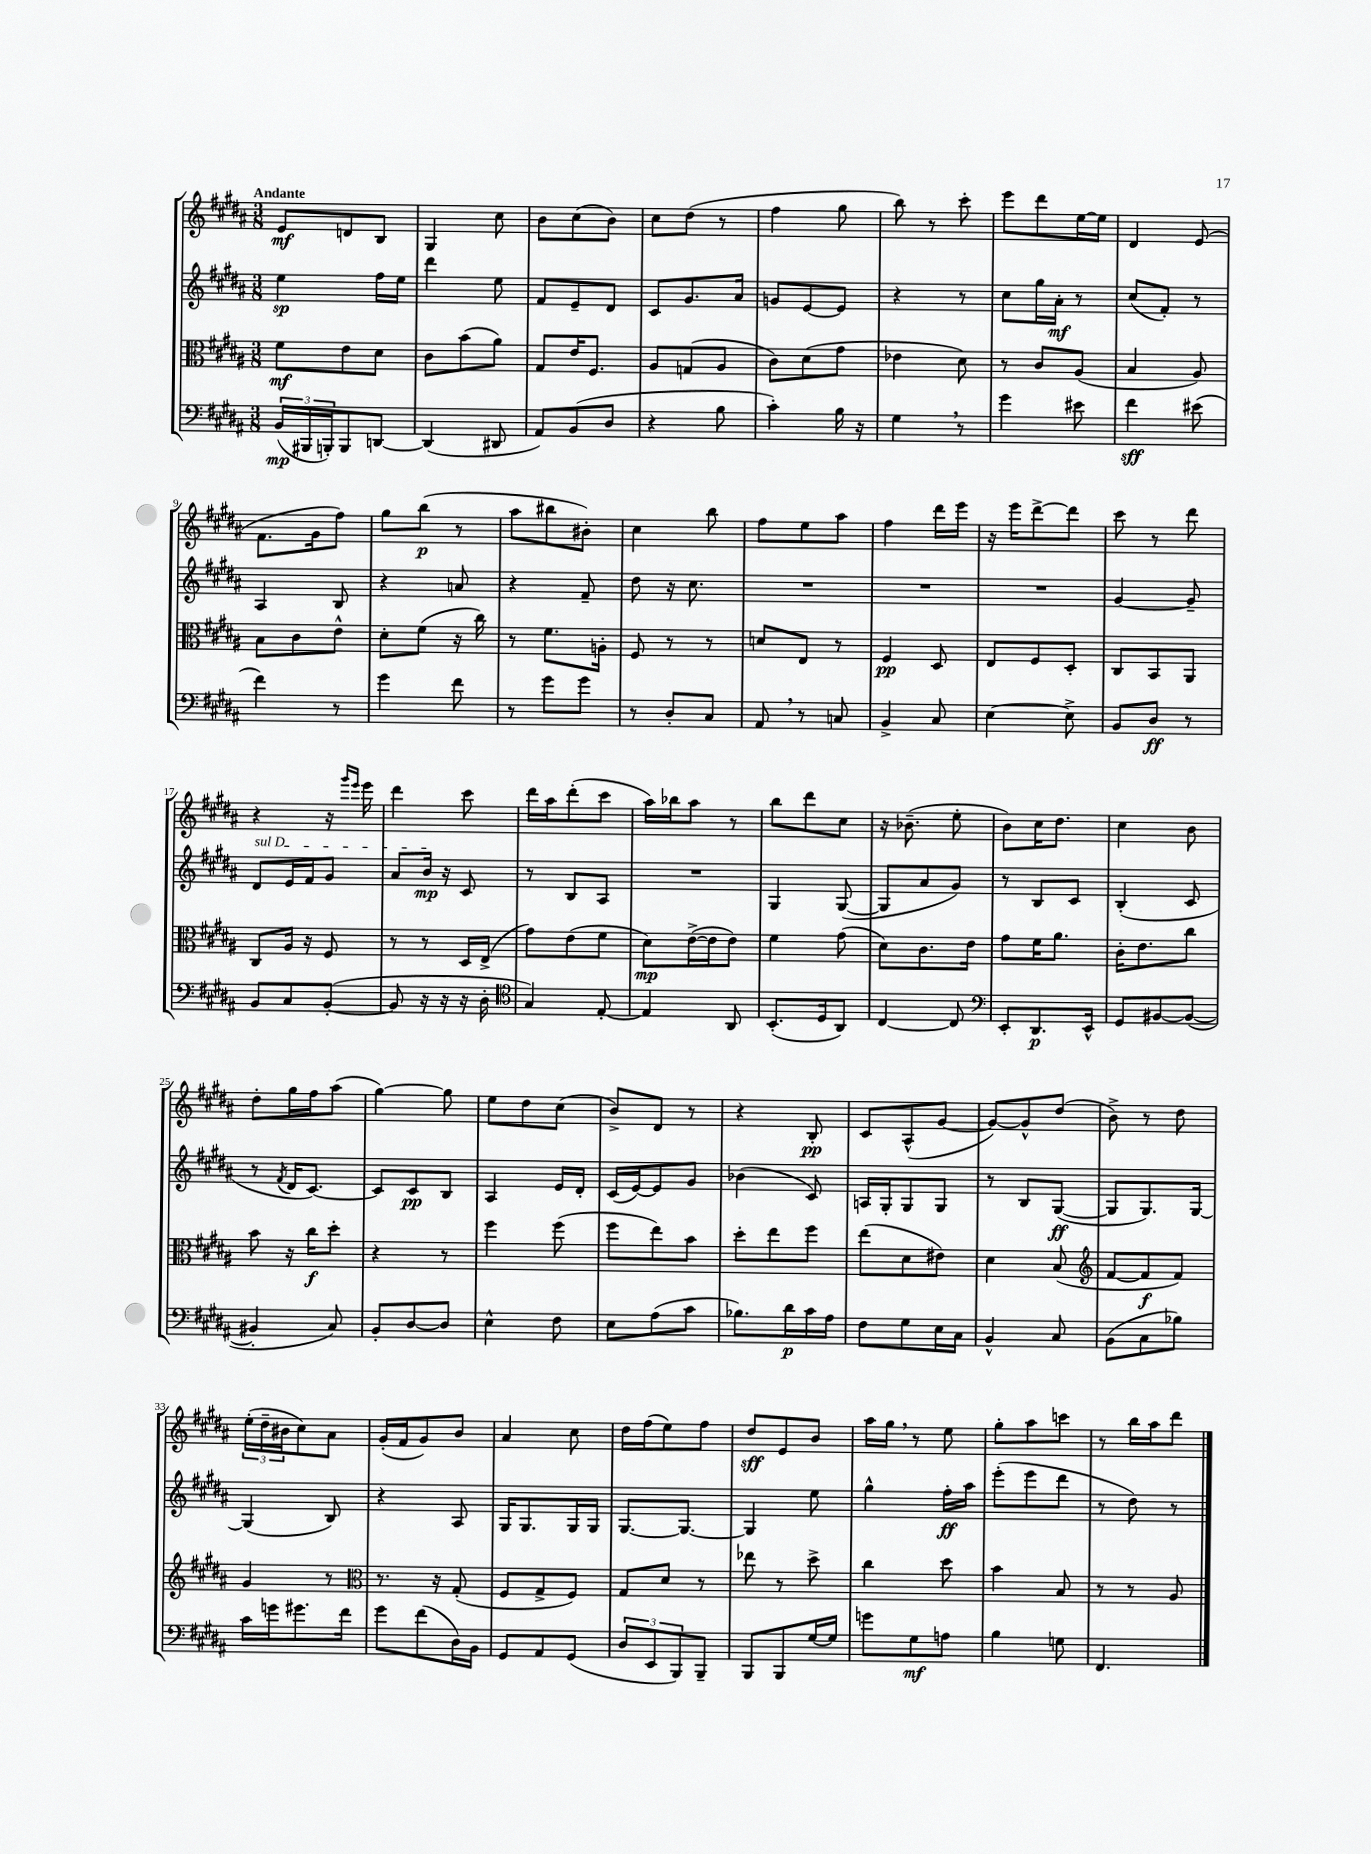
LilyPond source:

<<
\new StaffGroup <<
\new Staff = "s0" {
    \clef treble \key b \major \numericTimeSignature \time 3/8 \tempo "Andante"
    e'8\mf d'8 b8 |
    gis4 cis''8 |
    b'8 cis''8( b'8) |
    cis''8 dis''8( r8 |
    fis''4 gis''8 |
    b''8) r8 cis'''8-. |
    e'''8 dis'''8 e''16~ e''16 |
    dis'4 e'8( |
    fis'8. gis'16 fis''8) |
    gis''8 b''8\p( r8 |
    ais''8 bis''8 bis'8-.) |
    cis''4 b''8 |
    fis''8 e''8 ais''8 |
    fis''4 dis'''16 e'''16 |
    r16 e'''16 dis'''8~-> dis'''8 |
    cis'''8 r8 dis'''8 |
    r4 r16 \grace { gis'''16 e'''16 } e'''16 |
    dis'''4 cis'''8 |
    dis'''16 ais''16 dis'''8-.( cis'''8 |
    ais''16) bes''16 ais''8 r8 |
    b''8 dis'''8 cis''8 |
    r16 bes'8.--( e''8-. |
    b'8) cis''16 dis''8. |
    cis''4 b'8 |
    dis''8-. gis''16 fis''16 ais''8( |
    gis''4~) gis''8 |
    e''8 dis''8 cis''8( |
    b'8->) dis'8 r8 |
    r4 b8-.\pp |
    cis'8 ais8-^( gis'8~ |
    gis'8~) gis'8-^ dis''8( |
    b'8->) r8 dis''8 |
    \tuplet 3/2 { e''16-.( dis''16-- bis'16 } cis''8) ais'8 |
    gis'16-.( fis'16 gis'8) b'8 |
    ais'4 cis''8 |
    dis''16 fis''16( e''8) fis''8 |
    dis''8\sff e'8 b'8 |
    ais''16 gis''16 \breathe r8 e''8 |
    gis''8-. ais''8 c'''8 |
    r8 b''16 ais''16 dis'''8 \bar "|." |
}
\new Staff = "s1" {
    \clef treble \key b \major \numericTimeSignature \time 3/8
    e''4\sp fis''16 e''16 |
    dis'''4 e''8 |
    fis'8 e'8-- dis'8 |
    cis'8 gis'8. ais'16 |
    g'8 e'8~ e'8 |
    r4 r8 |
    cis''8 gis''16 ais'16-.\mf r8 |
    cis''8( fis'8-.) r8 |
    ais4 b8 |
    r4 a'8 |
    r4 fis'8-- |
    dis''8 r16 cis''8. |
    R4. |
    R4. |
    R4. |
    gis'4~ gis'8-- |
    \once \override TextSpanner.bound-details.left.text = \markup { \italic "sul D" } dis'8\startTextSpan e'16 fis'16 gis'8 |
    ais'8 b'16\mp\stopTextSpan r16 cis'8 |
    r8 b8 ais8 |
    R4. |
    gis4 gis8~( |
    gis8 ais'8 gis'8) |
    r8 b8 cis'8 |
    b4-.( cis'8 |
    r8 \acciaccatura { fis'8 } dis'16 cis'8.~) |
    cis'8 cis'8\pp b8 |
    ais4 e'16 dis'16-. |
    cis'16( e'16~) e'8 gis'8 |
    bes'4( cis'8) |
    a16 gis16-. gis8 gis8 |
    r8 b8 gis8~\ff( |
    gis8 gis8.) gis16~ |
    gis4( b8) |
    r4 ais8 |
    gis16 gis8. gis16 gis16 |
    gis8.~ gis8.~ |
    gis4 e''8 |
    gis''4-^ fis''16-.\ff ais''16 |
    e'''8-.( e'''8 dis'''8 |
    r8 dis''8) r8 \bar "|." |
}
\new Staff = "s2" {
    \clef alto \key b \major \numericTimeSignature \time 3/8
    fis'8\mf e'8 dis'8 |
    cis'8 b'8( ais'8) |
    gis8 e'16 fis8. |
    ais8 g8( ais8 |
    cis'8) dis'8( gis'8 |
    ees'4 dis'8) |
    r8 cis'8 ais8( |
    b4 ais8) |
    b8 cis'8 e'8-^ |
    dis'8-. fis'8( r16 cis''16) |
    r8 fis'8. a16-. |
    fis8 r8 r8 |
    d'8 e8 r8 |
    fis4\pp dis8 |
    e8 fis8 dis8-. |
    cis8 b,8 ais,8 |
    cis8 ais16 r16 fis8 |
    r8 r8 dis16 e16->( |
    gis'8) e'8( fis'8 |
    dis'8\mp) e'16~->( e'16 e'8) |
    fis'4 gis'8( |
    dis'8) cis'8. e'16 |
    gis'8 fis'16 ais'8. |
    cis'16-. e'8. cis''8 |
    b'8 r16 cis''16\f dis''8-. |
    r4 r8 |
    fis''4 fis''8( |
    fis''8 e''8) b'8 |
    dis''8-. e''8 fis''8 |
    e''8( dis'8 eis'8) |
    dis'4 b8( |
    \clef treble fis'8~ fis'8\f fis'8) |
    gis'4 r8 |
    \clef alto r8. r16 gis8-.( |
    fis8 gis8-> fis8) |
    gis8 dis'8 r8 |
    ees''8 r8 dis''8-> |
    cis''4 dis''8 |
    b'4 b8 |
    r8 r8 ais8 \bar "|." |
}
\new Staff = "s3" {
    \clef bass \key b \major \numericTimeSignature \time 3/8
    \tuplet 3/2 { b,16\mp( bis,,16 b,,16-.) } b,,8 d,8~ |
    d,4( dis,8 |
    ais,8) b,8( dis8 |
    r4 b8 |
    cis'4-.) b16 r16 |
    gis4 \breathe r8 |
    gis'4 eis'8 |
    fis'4\sff eis'8( |
    fis'4) r8 |
    gis'4 fis'8 |
    r8 gis'8 gis'8 |
    r8 dis8-. cis8 |
    ais,8 \breathe r8 c8 |
    b,4-> cis8 |
    e4~ e8-> |
    b,8 dis8\ff r8 |
    b,8 cis8 b,8~-.( |
    b,8 r16 r16 r16 dis16-. |
    \clef tenor gis4) e8~-. |
    e4 ais,8 |
    b,8.-.( dis16 ais,8) |
    cis4~ cis8 |
    \clef bass e,8-. dis,8.\p e,16-^ |
    gis,8 bis,8~ bis,8~( |
    bis,4-. cis8) |
    b,8-. dis8~ dis8 |
    e4-^ fis8 |
    e8 ais8( cis'8 |
    bes8.) dis'16\p cis'16 ais16 |
    fis8 gis8 e16 cis16 |
    b,4-^ cis8 |
    b,8( cis8 bes8) |
    cis'16 g'16 gis'8. fis'16 |
    gis'8 fis'8( dis16) b,16 |
    gis,8 ais,8 gis,8( |
    \tuplet 3/2 { dis8 e,8 b,,8) } b,,8-- |
    b,,8 b,,8 gis16~ gis16 |
    g'8 gis8\mf a8 |
    b4 g8 |
    fis,4. \bar "|." |
}
>>
>>
